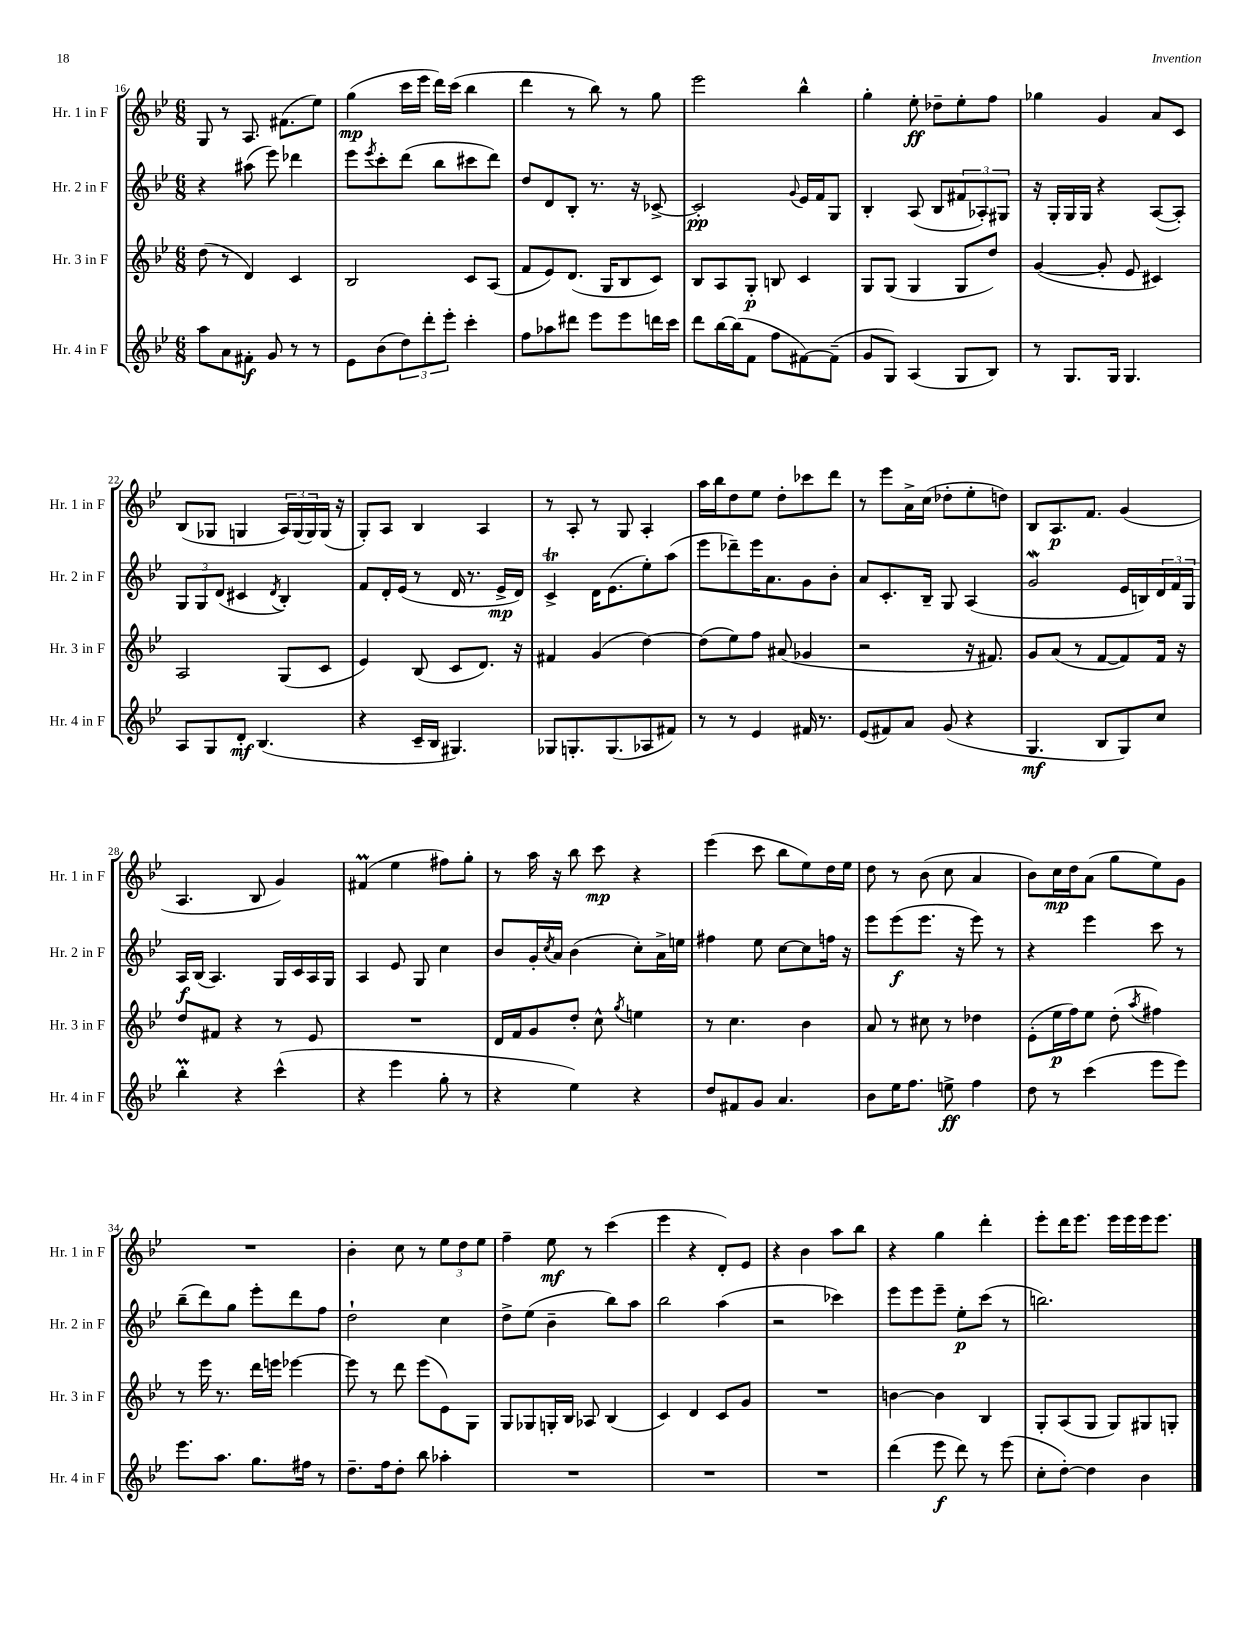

**kern	**kern	**kern	**kern
*staff4	*staff3	*staff2	*staff1
*clefG2	*clefG2	*clefG2	*clefG2
*k[b-e-]	*k[b-e-]	*k[b-e-]	*k[b-e-]
*M6/8	*M6/8	*M6/8	*M6/8
8aa\L	(8dd\	4r	8G/
8a\	8r	.	8r
8f#'\J	4d/)	(8aa#\	8.A/
8g/	.	8eee-\)	.
.	.	.	(8.f#\L
8r	4c/	4ddd-\	.
8r	.	.	8ee-\J)
=	=	=	=
8e-\L	2B-/	8eee-\L	(4gg\
.	.	8qeee-/	.
(8b-\	.	8ccc'\	.
12dd\)	.	(8ddd\J	16ccc\LL
.	.	.	16eee-\JJ
12ddd'\	.	.	.
.	.	8bb-\L	16ddd\LL)
12eee-'\J	.	.	.
.	.	.	(16ccc\JJ
4ccc'\	8c/L	8ccc#\	4bb-\
.	(8A/J	8ddd\J)	.
=	=	=	=
8ff\L	8f/L	8dd/L	4ddd\
8aa-\	8e-/)	8d/	.
8ddd#\J	(8.d/J	8B-'/J	8r
8eee-\L	.	8.r	8bb-\)
.	16G/LK	.	.
8eee-\	8B-/	.	8r
.	.	16r	.
16ddd\L	8c/J)	[8c-^/	8gg\
16ccc\JJ	.	.	.
=	=	=	=
8ddd\L	8B-/L	2c-'/]	2eee-\
[16bb-\L	8A/	.	.
(16bb-\]J	.	.	.
8f\J	8G'/J	.	.
8ff\L	8B/	.	.
.	.	8qqg/	.
[8f#\)	4c/	16e-/LL	4bb-^^\
.	.	16f/J	.
(8f#~\]J	.	8G/J	.
=	=	=	=
8g/L	8G/L	4B-'/	4gg'\
8G/J)	(8G/J	.	.
(4A/	4G/	(8A/	8ee-'\
.	.	8B-/L	8dd-~\L
8G/L	8G/L	12f#/	8ee-'\
.	.	12A-'/)	.
8B-/J)	8dd/J)	.	8ff\J
.	.	12G#/J	.
=	=	=	=
8r	([4g/	16r	4gg-\
.	.	16G'/LL	.
8.G/L	.	16G/	.
.	.	16G/JJ	.
.	8g'/]	4r	4g/
16G/Jk	.	.	.
4.G/	8e-/	.	.
.	4c#/)	([8A/L	8a/L
.	.	8A'/]J)	8c/J
=	=	=	=
8A/L	2A/	12G/L	(8B-/L
.	.	12G/	.
8G/	.	.	8G-/J
.	.	(12d/J	.
8d'/J	.	4c#/	4G/
(4.B-/	.	.	.
.	.	8qd/	.
.	(8G/L	4B-'/)	24A/LL)
.	.	.	(24G/
.	.	.	24G/)
.	8c/J	.	(16G/JJ
.	.	.	16r
=	=	=	=
4r	4e-/)	8f/L	8G'/L)
.	.	16d'/L	8A/J
.	.	(16e-/JJ	.
16c~/LL	(8B-/	8r	4B-/
16B-/JJ	.	.	.
4.G#/)	8c/L	16d/	.
.	.	8.r	.
.	8.d/J)	.	4A/
.	.	16e-^/LL	.
.	16r	16d/JJ)	.
=	=	=	=
8G-/L	4f#/	4c^/	8r
8.G'/	.	.	8A'/
.	(4g/	16d\LK	8r
(8.G/	.	(8.e-\	.
.	.	.	8G/
8A-/	[4dd\)	8ee-'\)	4A'/
8f#/J)	.	(8aa\J	.
=	=	=	=
8r	(8dd\]L	8eee-\L	16aa\LL
.	.	.	16bb-\J
8r	8ee-\)	8ddd-~\)	8dd\
4e-/	8ff\J	16eee-\K	8ee-\J
.	.	8.a\	.
.	(8a#/	.	8dd'\L
16f#/	4g-/	8g\	8ccc-\
8.r	.	.	.
.	.	8b-'\J	8ddd\J
=	=	=	=
(8e-/L	2r	8a/L	8r
8f#/)	.	8.c'/	8eee-\L
8a/J	.	.	16a^\L
.	.	16B-~/Jk	(16cc\JJ
(8g/	.	8G/	8dd-'\L
4r	16r	(4A/	8ee-'\
.	8.f#/)	.	.
.	.	.	8dd\J)
=	=	=	=
4.G/	8g/L	2g/	8B-/L
.	(8a/J	.	8.A/
.	8r	.	.
.	.	.	8.f/J
8B-/L	[8f/L	.	.
8G/)	8f/])	16e-/LL	(4g/
.	.	16B/)	.
8cc/J	16f/Jk	24d/	.
.	.	24f/	.
.	16r	.	.
.	.	24G/JJ	.
=	=	=	=
4bb-'\	8dd/L	16A/LL	4.A/
.	.	(16B-/JJ	.
.	8f#/J	4.A/)	.
4r	4r	.	.
.	.	.	8B-/
(4ccc^^\	8r	16G/LL	4g/)
.	.	16c/	.
.	8e-/	16A/	.
.	.	16G/JJ	.
=	=	=	=
4r	2.r	4A/	(4f#/
4eee-\	.	8e-/	4ee-\
.	.	8G/	.
8gg'\	.	4cc\	8ff#\L)
8r	.	.	8gg'\J
=	=	=	=
4r	16d/LL	8b-/L	8r
.	16f/J	.	.
.	8g/	16g'/L	16aa\
.	.	8qcc/	.
.	.	16a/JJ	16r
4ee-\)	8dd'/J	(4b-\	8bb-\
.	8cc^^\	.	8ccc\
.	8qgg/	.	.
4r	4ee\	8cc'\L)	4r
.	.	16a^\L	.
.	.	16ee\JJ	.
=	=	=	=
8dd/L	8r	4ff#\	(4eee-\
8f#/	4.cc\	.	.
8g/J	.	8ee-\	8ccc\
4.a/	.	[8cc\L	8bb-\L
.	4b-\	8cc\]	8ee-\)
.	.	16ff\Jk	16dd\L
.	.	16r	16ee-\JJ
=	=	=	=
8b-\L	8a/	8eee-\L	8dd\
16ee-\K	8r	(8eee-\	8r
8.ff\J	.	.	.
.	8cc#\	8.eee-\J	(8b-\
8ee^\	8r	.	8cc\
.	.	16r	.
4ff\	4dd-\	8eee-\)	4a/
.	.	8r	.
=	=	=	=
8dd\	(8e-'\L	4r	8b-\L)
8r	16ee-\L	.	16cc\L
.	16ff\J)	.	16dd\J
(4ccc\	8ee-\J	4eee-\	(8a\J
.	(8dd'\	.	8gg\L
.	8qaa/	.	.
8eee-\L	4ff#\)	8ccc\	8ee-\)
8eee-\J)	.	8r	8g\J
=	=	=	=
8.eee-\L	8r	(8bb-~\L	2.r
.	16eee-\	8ddd\)	.
8.aa\J	8.r	.	.
.	.	8gg\J	.
8.gg\L	16ddd\LL	8eee-'\L	.
.	16eee\JJ	.	.
.	[4eee-\	8ddd\	.
16ff#\Jk	.	.	.
8r	.	8ff\J	.
=	=	=	=
8.dd~\L	8eee-\]	2dd`\	4b-'\
.	8r	.	.
16ff\k	.	.	.
8dd'\J	8ddd\	.	8cc\
8bb-\	(8eee-\L	.	8r
4aa-'\	8e-\)	4cc\	12ee-\L
.	.	.	12dd\
.	8G\J	.	.
.	.	.	12ee-\J
=	=	=	=
2.r	8G/L	8dd^\L	4ff~\
.	8G-/	(8ee-\J	.
.	16G'/L	4b-~\	8ee-\
.	16B-/JJ	.	.
.	8A-/	.	8r
.	(4B-/	8bb-\L)	(4ccc\
.	.	8aa\J	.
=	=	=	=
2.r	4c/)	2bb-\	4eee-\
.	4d/	.	4r
.	8c/L	(4aa\	8d'/L)
.	8g/J	.	8e-/J
=	=	=	=
2.r	2.r	2r	4r
.	.	.	4b-\
.	.	4ccc-\)	8aa\L
.	.	.	8bb-\J
=	=	=	=
(4ddd\	[4b\	8eee-\L	4r
.	.	8eee-\	.
8eee-\	4b\]	8eee-~\J	4gg\
8ddd\)	.	8ee-'\L	.
8r	4B-/	(8ccc\J	4ddd'\
(8eee-\	.	8r	.
=	=	=	=
8cc'\L	8G'/L	2.bb\)	8eee-'\L
[8dd'\J)	(8A/	.	16ddd\K
.	.	.	8.eee-\J
4dd\]	8G/J	.	.
.	8G/L)	.	16eee-\LL
.	.	.	16eee-\
4b-\	8G#/	.	16eee-\J
.	.	.	8.eee-\J
.	8G'/J	.	.
==	==	==	==
*-	*-	*-	*-
